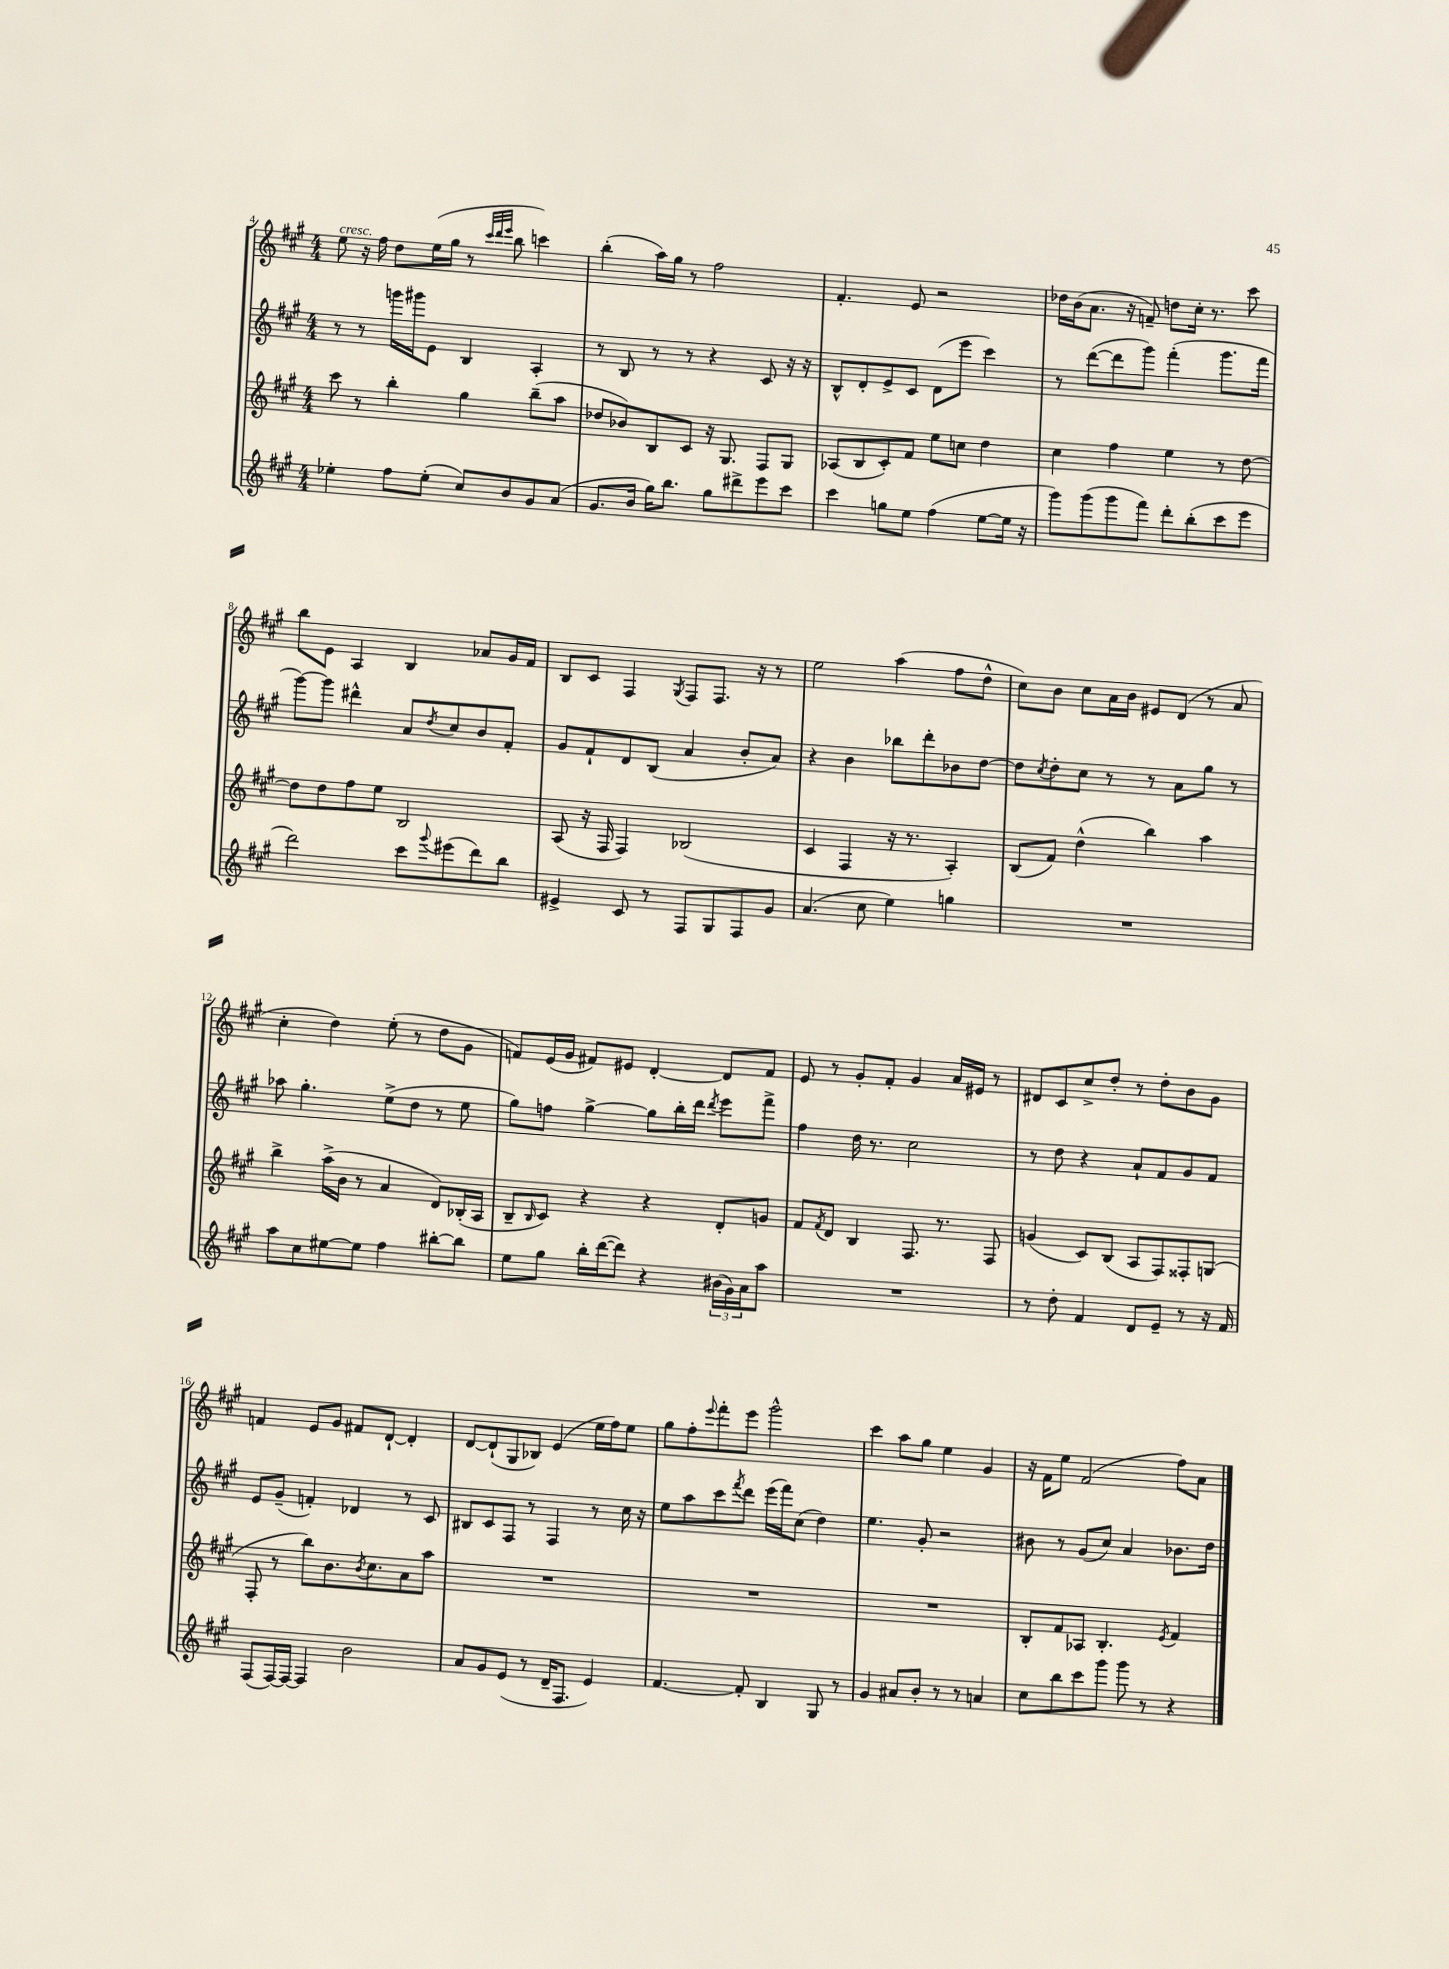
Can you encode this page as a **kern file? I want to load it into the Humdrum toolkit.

**kern	**kern	**kern	**kern
*staff4	*staff3	*staff2	*staff1
*clefG2	*clefG2	*clefG2	*clefG2
*k[f#c#g#]	*k[f#c#g#]	*k[f#c#g#]	*k[f#c#g#]
*M4/4	*M4/4	*M4/4	*M4/4
4ee-'	8ccc#	8r	8ee
.	8r	8r	16r
.	.	.	16ff#
8ff#	4bb'	16ggg	8dd
.	.	16ggg#	.
(8ee-'	.	8e	(16ee
.	.	.	16gg#
8cc#)	4gg#	4B	8r
.	.	.	32qqccc#
.	.	.	32qqddd
.	.	.	32qqeee
8b	.	.	8bb
8g#	(8bb~	4A'	4ccc)
(8a	8aa	.	.
=	=	=	=
8.g#	8dd-	8r	(4bb'
.	8b-)	8B	.
16b	.	.	.
16gg#)	8B	8r	16aa)
8.bb	.	.	16gg#
.	8c#	8r	8r
8gg#	16r	4r	2ff#
.	8.G#	.	.
8ddd#^	.	.	.
8eee	8F#	8c#	.
8ccc#	8G#	16r	.
.	.	16r	.
=	=	=	=
4ccc#	(8A-	8B^^	4.f#'
.	8B	8d'	.
8gg	8c#')	8e^	.
8ee	8f#	8c#	8e
(4ff#	8ee	(8d	2r
.	8cc	8eee	.
[8ee	4dd	4ccc#)	.
16ee]	.	.	.
16r	.	.	.
=	=	=	=
8ggg#)	4cc#	8r	16dd-
.	.	.	(16b
(8ggg#	.	([8ddd	8.a
8ggg#	4ff#	8ddd]	.
.	.	.	16r
8fff#)	.	8ggg#)	8f~)
8ddd'	4ee	(4fff#'	8dd
(8bb'	.	.	16cc#'
.	.	.	8.r
8ccc#	8r	8.ggg#	.
8eee	[8dd	.	8ccc#
.	.	16fff#	.
=	=	=	=
2ddd)	8dd]	[8ggg#)	8bb
.	8dd	8ggg#]	8e
.	8ff#	4ddd#^^	4A
.	8ee	.	.
8ccc#	2B	8a	4B
8qqggg#	.	8qdd	.
(8eee#	.	8cc#	.
8ddd)	.	8b	8a-
8bb	.	8f#'	16g#
.	.	.	16f#
=	=	=	=
4e#^	(8A	8g#	8B
.	16r	8f#`	8c#
.	16F#	.	.
8c#	4F#)	8d	4F#
8r	.	(8B	.
.	.	.	8qG#
8F#	(2B-	4a	8F#
8G#	.	.	8.F#
8F#	.	8b'	.
.	.	.	16r
8g#	.	8a)	8r
=	=	=	=
(4.a	4c#	4r	2ee
.	4F#	4b	.
8cc#	.	.	.
4ee)	16r	8bb-	(4aa
.	8.r	.	.
.	.	8ddd'	.
4gg	4A')	8b-	8ff#
.	.	[8dd	8dd^^
=	=	=	=
1r	(8B	8dd]	8cc#)
.	.	8qcc#	.
.	8f#)	8dd'	8b
.	(4dd^^	8cc#	8cc#
.	.	8r	16a
.	.	.	16b
.	4bb)	8r	8e#
.	.	8a	(8d
.	4aa	8gg#	8r
.	.	8r	8a
=	=	=	=
8aa	4bb^	8aa-	4cc#'
8cc#	.	4.gg#'	.
[8ee#	(16aa^	.	4dd)
.	16b	.	.
8ee#]	8r	.	.
4ff#	4a	(8ee^	(8ee'
.	.	8dd	8r
[8bb#'	8d)	8r	8dd
8bb#]	(16B-'	8ee	8g#
.	16A	.	.
=	=	=	=
8ee	8B~	8gg#)	8f)
.	16qqB	.	.
8gg#	8c#)	8ff	(16e
.	.	.	16g#
16bb'	4r	[4gg#^	8f#)
([16ddd	.	.	.
8ddd])	.	.	8e#
4r	4r	8gg#]	[4d'
.	.	16bb'	.
.	.	16ddd	.
.	.	8qddd	.
(24b#	8d'	8eee	8d]
24g#)	.	.	.
24a	.	.	.
8aa	8g	8fff#^	8f#
=	=	=	=
1r	8f#	4ff#	8e
.	8qf#	.	.
.	8d	.	8r
.	4B	16dd	8g#'
.	.	8.r	.
.	.	.	8f#'
.	8.F#	2cc#	4g#
.	8.r	.	.
.	.	.	16a
.	.	.	16e#
.	8F#	.	8r
=	=	=	=
8r	(4g	8r	8d#
8dd'	.	8dd	8c#
4f#	8c#)	4r	8cc#^
.	(8B	.	8dd'
8d	8A	8a`	8r
8e~	8F#)	8f#	8dd'
8r	8F##'	8g#	8b
16r	(8G	8f#	8g#
16f#	.	.	.
=	=	=	=
(8F#	8F#'	8e	4f
[16F#)	8r	(8g#~	.
16F#_	.	.	.
4F#]	8bb)	4f')	8e
.	8.b	.	8g#
2b	.	4d-	8f#
.	8qb	.	.
.	8.cc#	.	.
.	.	.	[8d`
.	8a	8r	4d']
.	8aa	8c#	.
=	=	=	=
8a	1r	8B#	[8d
8g#	.	8c#	(8d`]
(8e	.	8F#	8G#
8r	.	8r	8B-)
16d~	.	4F#	(4e
8.F#	.	.	.
4e)	.	8r	16ee
.	.	.	16ff#)
.	.	16cc#	8ee
.	.	16r	.
=	=	=	=
[4.f#	1r	8ee	8gg#
.	.	8aa	8ff#'
.	.	.	8qqeee
.	.	8ccc#	8fff#'
.	.	8qfff#	.
8f#']	.	8ddd	8eee
4B	.	(16eee	2ggg#^^
.	.	16fff#)	.
.	.	(8cc#	.
8G#	.	4dd)	.
8r	.	.	.
=	=	=	=
4g#	1r	4.ee	4ccc#
8a#	.	.	8aa
8b'	.	8g#'	8gg#
8r	.	2r	4ee
8r	.	.	.
4a	.	.	4g#
=	=	=	=
8cc#	8B'	8b#	16r
.	.	.	16f#
8bb	8f#	8r	8ee
8ccc#	8A-	(8g#	(2f#
8ggg#	4.B'	8cc#)	.
8ggg#	.	4a	.
8r	.	.	.
.	8qe	.	.
4r	4f#	8.b-	8ff#)
.	.	.	8a
.	.	16dd	.
==	==	==	==
*-	*-	*-	*-
